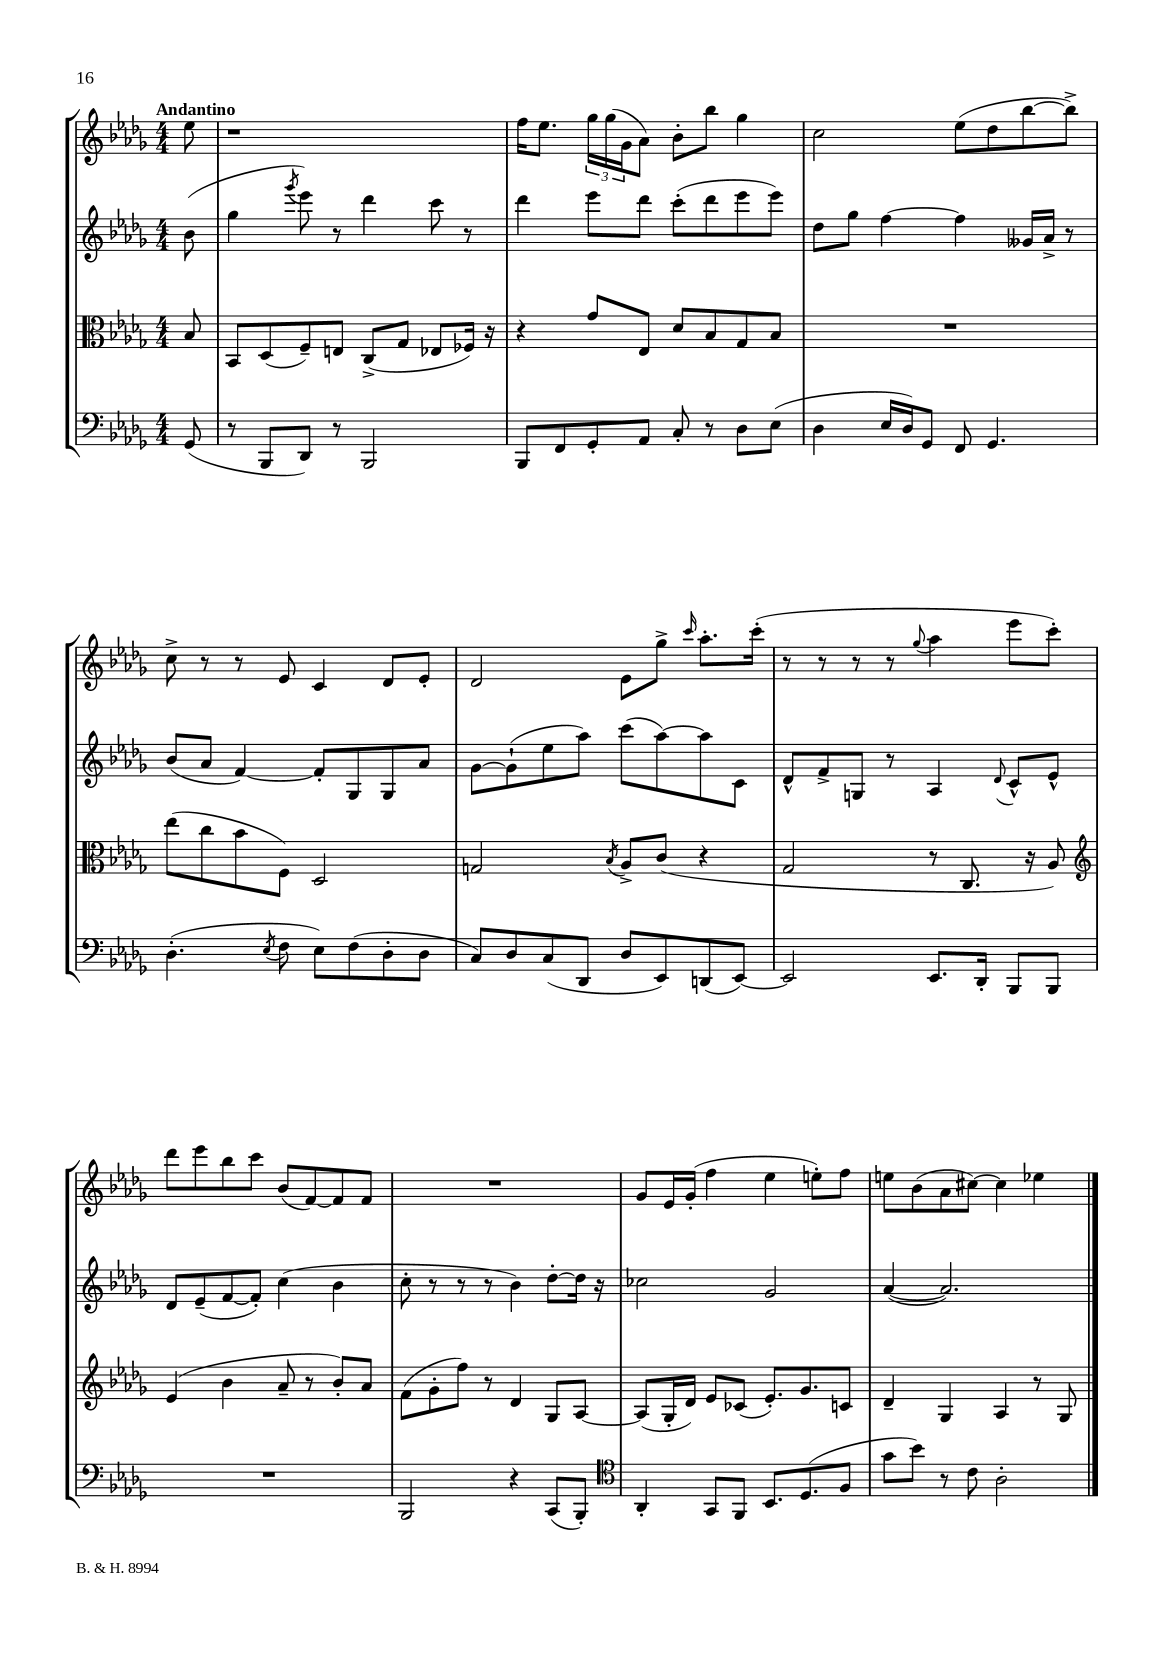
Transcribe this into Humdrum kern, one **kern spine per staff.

**kern	**kern	**kern	**kern
*part4	*part3	*part2	*part1
*staff4	*staff3	*staff2	*staff1
*clefF4	*clefC3	*clefG2	*clefG2
*k[b-e-a-d-g-]	*k[b-e-a-d-g-]	*k[b-e-a-d-g-]	*k[b-e-a-d-g-]
*M4/4	*M4/4	*M4/4	*M4/4
=	=	=	=
!	!	!	!LO:TX:a:B:t=Andantino
(8GG-/	8B-/	(8b-\	8ee-\
=1	=1	=1	=1
8r	8BB-/L	4gg-\	1r
8BBB-/L	(8D-/	.	.
.	.	8qggg-/	.
8DD-/J)	8F~/)	8eee-\)	.
8r	8En/J	8r	.
2BBB-/	(8C^/L	4ddd-\	.
.	8G-/J	.	.
.	8E-X/L	8ccc\	.
.	16F-X/Jk)	8r	.
.	16r	.	.
=2	=2	=2	=2
8BBB-/L	4r	4ddd-\	16ff\KL
.	.	.	8.ee-\J
8FF/	.	.	.
8GG-'/	8g-/L	8eee-\L	24gg-\LL
.	.	.	(24gg-\
.	.	.	24g-\J
8AA-/J	8E-/J	8ddd-\J	8a-\J)
8C'/	8d-/L	(8ccc'\L	8b-'\L
8r	8B-/	8ddd-\	8bb-\J
8D-\L	8G-/	8eee-\	4gg-\
(8E-\J	8B-/J	8eee-\J)	.
=3	=3	=3	=3
4D-\	1r	8dd-\L	2cc\
.	.	8gg-\J	.
16E-/LL	.	[4ff\	.
16D-/J)	.	.	.
8GG-/J	.	.	.
8FF/	.	4ff\]	(8ee-\L
4.GG-/	.	.	8dd-\
.	.	16g--X/LL	[8bb-\
.	.	16a-^/JJ	.
.	.	8r	8bb-^\J])
!!LO:LB:g=z
=4	=4	=4	=4
(4.D-'\	(8ee-\L	(8b-/L	8cc^\
.	8cc\	8a-/J	8r
.	8b-\	[4f/)	8r
8qE-/	.	.	.
8F\	8F\J)	.	8e-/
8E-\L)	2D-/	8f'/L]	4c/
(8F\	.	8G-/	.
8D-'\	.	8G-/	8d-/L
8D-\J	.	8a-/J	8e-'/J
=5	=5	=5	=5
8C/L)	2Gn/	[8g-\L	2d-/
8D-/	.	(8g-`\]	.
(8C/	.	8ee-\	.
8DD-/J	.	8aa-\J)	.
.	8qB-/	.	.
8D-/L	8A-^/L	(8ccc\L	8e-\L
8EE-/)	(8c/J	[8aa-\)	8gg-^\J
.	.	.	16qqccc/
(8DDn/	4r	8aa-\]	8.aa-'\L
[8EE-/J)	.	8c\J	.
.	.	.	(16ccc'\Jk
=6	=6	=6	=6
2EE-/]	2G-/	8d-^^/L	8r
.	.	8f^/	8r
.	.	8Gn/J	8r
.	.	8r	8r
.	.	.	8qqgg-/
8.EE-/L	8r	4A-/	4aa-\
.	8.C/	.	.
16DD-'/Jk	.	.	.
.	.	8qqd-/	.
8BBB-/L	.	8c^^/L	8eee-\L
.	16r	.	.
8BBB-/J	8A-/)	8e-^^/J	8ccc'\J)
!!LO:LB:g=z
=7	=7	=7	=7
*	*clefG2	*	*
1r	(4e-/	8d-/L	8ddd-\L
.	.	(8e-~/	8eee-\
.	4b-\	[8f/	8bb-\
.	.	8f'/J])	8ccc\J
.	8a-~/	(4cc\	(8b-/L
.	8r	.	[8f/)
.	8b-'/L)	4b-\	8f/]
.	8a-/J	.	8f/J
=8	=8	=8	=8
2BBB-/	(8f\L	8cc'\	1r
.	8g-'\	8r	.
.	8ff\J)	8r	.
.	8r	8r	.
4r	4d-/	4b-\)	.
(8CC/L	8G-/L	[8dd-'\L	.
8BBB-'/J)	[8A-/J	16dd-\Jk]	.
.	.	16r	.
=9	=9	=9	=9
*clefC4	*	*	*
4AA-'/	(8A-/L]	2cc-X\	8g-/L
.	16G-'/L	.	16e-/L
.	16d-/JJ)	.	(16g-'/JJ
8GG-/L	8e-/L	.	4ff\
8FF/J	(8c-X/J	.	.
8.BB-/L	8.e-'/L)	2g-/	4ee-\
(8.D-/	8.g-/	.	.
.	.	.	8een'\L)
8F/J	8cn/J	.	8ff\J
=10	=10	=10	=10
8g-\L	4d-~/	([4a-/	8een\L
8b-\J)	.	.	(8b-\
8r	4G-/	2.a-/])	8a-\
8c\	.	.	[8cc#X\J)
2A-'\	4A-/	.	4cc#\]
.	8r	.	4ee-X\
.	8G-/	.	.
==	==	==	==
*-	*-	*-	*-
